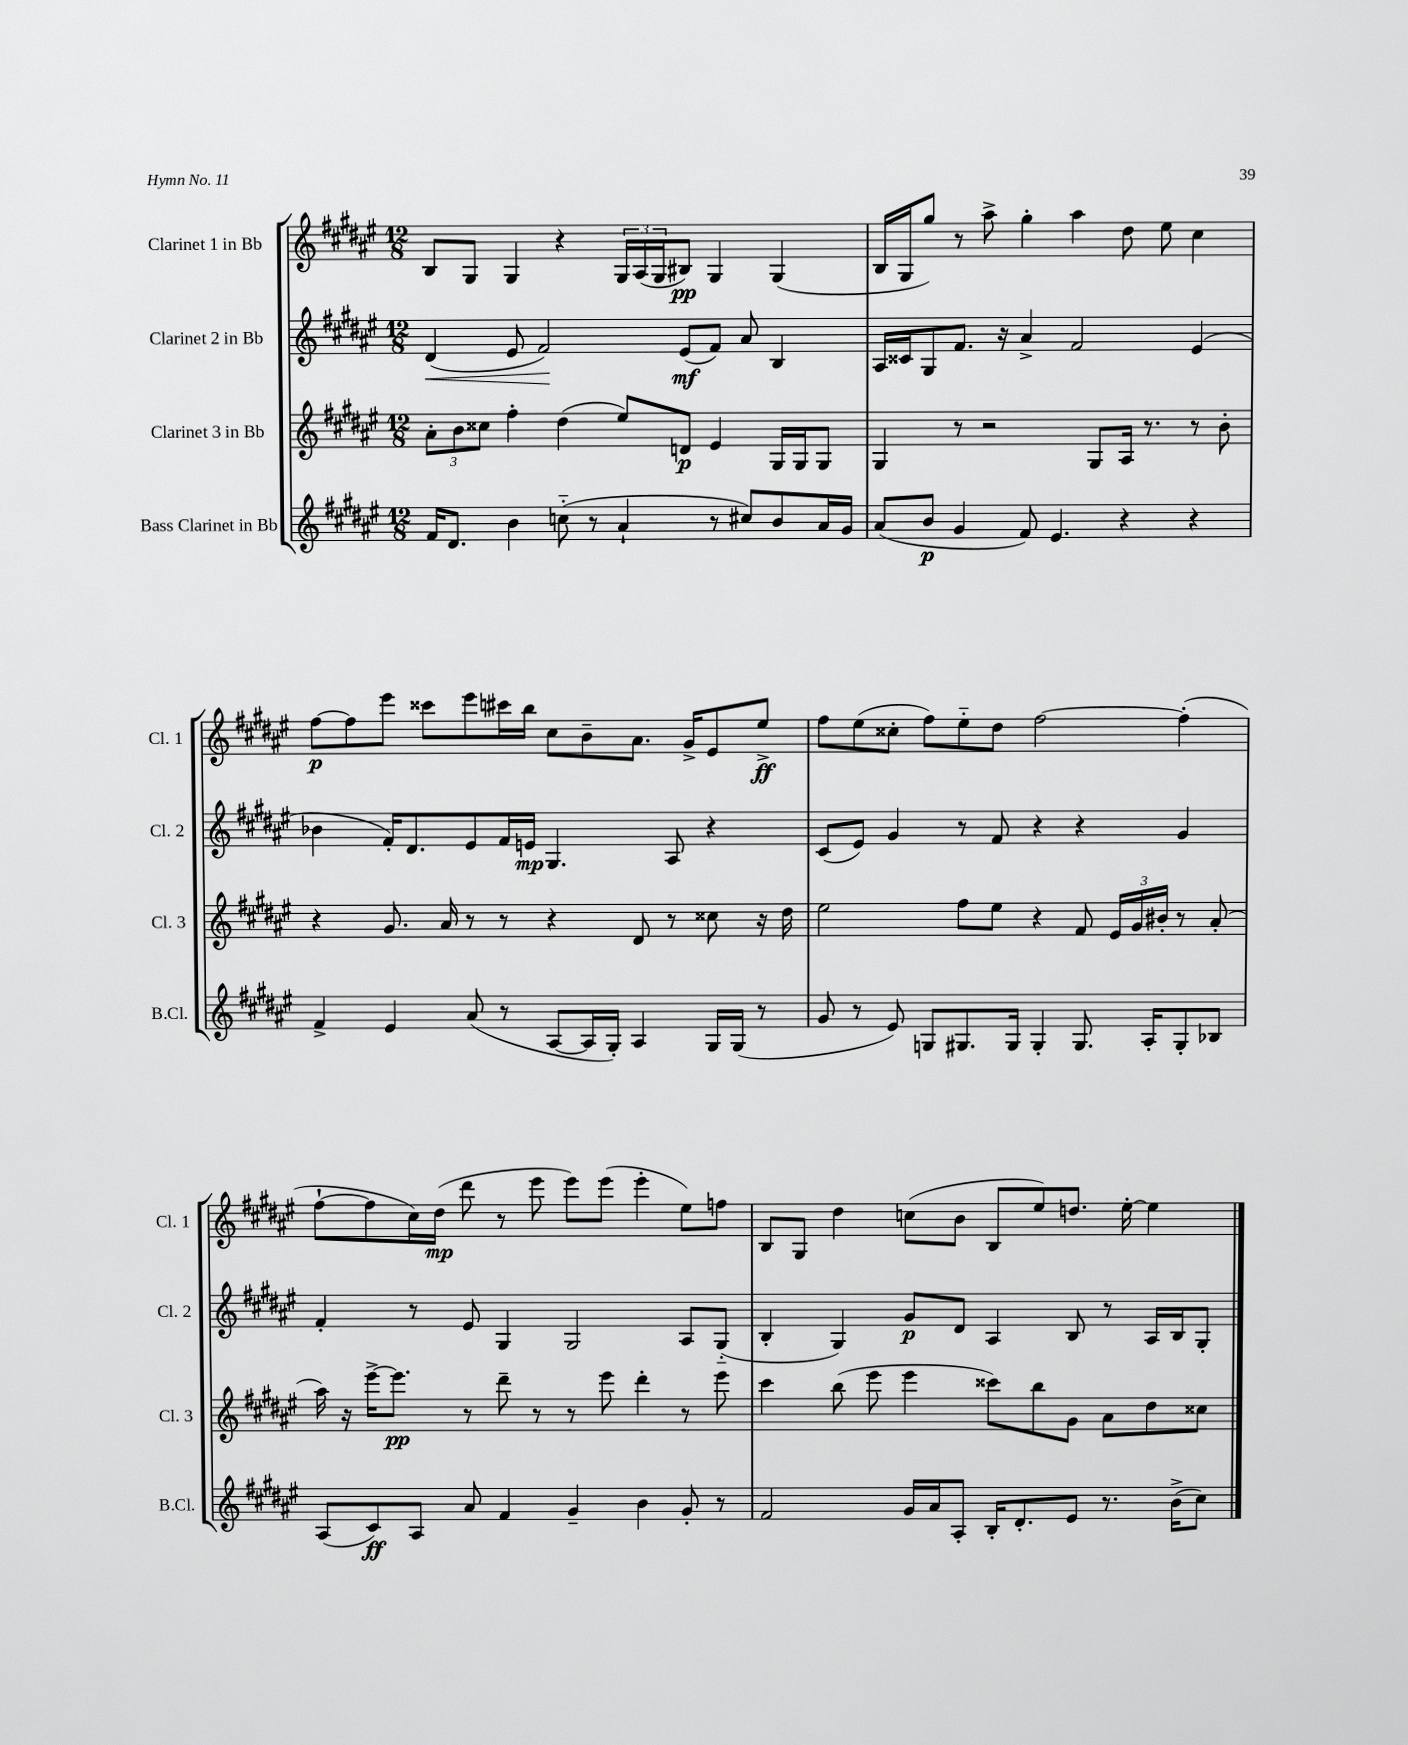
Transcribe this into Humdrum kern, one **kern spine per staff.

**kern	**dynam	**kern	**dynam	**kern	**dynam	**kern	**dynam
*part4	*part4	*part3	*part3	*part2	*part2	*part1	*part1
*staff4	*staff4	*staff3	*staff3	*staff2	*staff2	*staff1	*staff1
*I"Bass Clarinet in Bb	*	*I"Clarinet 3 in Bb	*	*I"Clarinet 2 in Bb	*	*I"Clarinet 1 in Bb	*
*I'B.Cl.	*	*I'Cl. 3	*	*I'Cl. 2	*	*I'Cl. 1	*
*clefG2	*	*clefG2	*	*clefG2	*	*clefG2	*
*k[f#c#g#d#a#e#]	*	*k[f#c#g#d#a#e#]	*	*k[f#c#g#d#a#e#]	*	*k[f#c#g#d#a#e#]	*
*M12/8	*	*M12/8	*	*M12/8	*	*M12/8	*
=5	=5	=5	=5	=5	=5	=5	=5
!	!	!	!	!	!LO:HP:b	!	!
16f#/KL	.	12a#'\L	.	(4d#/	<	8B/L	.
8.d#/J	.	.	.	.	.	.	.
.	.	12b\	.	.	.	.	.
.	.	.	.	.	.	8G#/J	.
.	.	12cc##X\J	.	.	.	.	.
4b\	.	4ff#'\	.	8e#/	.	4G#/	.
.	.	.	.	2f#/)	.	.	.
(8ccn\	.	(4dd#\	.	.	.	4r	.
8r	.	.	.	.	.	.	.
4a#`/	.	8ee#/L)	.	.	.	24G#/LL	.
.	.	.	.	.	.	(24A#/	.
.	.	.	.	.	.	24G#/J	.
.	.	8dn/J	p	(8e#/L	[ mf	8B#X/J)	pp
8r	.	4e#/	.	8f#/J)	.	4G#/	.
8cc#X/L)	.	.	.	8a#/	.	.	.
8b/	.	16G#/LL	.	4B/	.	(4G#/	.
.	.	16G#/J	.	.	.	.	.
16a#/L	.	8G#/J	.	.	.	.	.
16g#/JJ	.	.	.	.	.	.	.
=6	=6	=6	=6	=6	=6	=6	=6
(8a#/L	.	4G#/	.	16A#/LL	.	16B/LL	.
.	.	.	.	16c##X/J	.	16G#/J	.
8b/J	p	.	.	8G#/	.	8gg#/J)	.
4g#/	.	8r	.	8.f#/J	.	8r	.
.	.	2r	.	.	.	8aa#^\	.
.	.	.	.	16r	.	.	.
8f#/)	.	.	.	4a#^/	.	4gg#'\	.
4.e#/	.	.	.	.	.	.	.
.	.	.	.	2f#/	.	4aa#\	.
.	.	8G#/L	.	.	.	.	.
4r	.	16A#/Jk	.	.	.	8dd#\	.
.	.	8.r	.	.	.	.	.
.	.	.	.	.	.	8ee#\	.
4r	.	8r	.	(4e#/	.	4cc#\	.
.	.	8b'\	.	.	.	.	.
!!LO:LB:g=z
=7	=7	=7	=7	=7	=7	=7	=7
4f#^/	.	4r	.	4b-X\	.	[8ff#\L	p
.	.	.	.	.	.	8ff#\]	.
4e#/	.	8.g#/	.	16f#'/KL)	.	8eee#\J	.
.	.	.	.	8.d#/	.	.	.
.	.	.	.	.	.	8ccc##X\L	.
.	.	16a#/	.	.	.	.	.
(8a#/	.	8r	.	8e#/	.	8eee#\	.
8r	.	8r	.	16f#/L	.	16ccc#X\L	.
.	.	.	.	16en/JJ	mp	16bb\JJ	.
[8A#/L	.	4r	.	4.G#/	.	8cc#\L	.
16A#/L]	.	.	.	.	.	8b~\	.
16G#'/JJ)	.	.	.	.	.	.	.
4A#/	.	8d#/	.	.	.	8.a#\J	.
.	.	8r	.	8A#/	.	.	.
.	.	.	.	.	.	16g#^/KL	.
16G#/LL	.	8cc##X\	.	4r	.	8e#/	.
(16G#/JJ	.	.	.	.	.	.	.
8r	.	16r	.	.	.	8ee#^/J	ff
.	.	16dd#\	.	.	.	.	.
=8	=8	=8	=8	=8	=8	=8	=8
8g#/	.	2ee#\	.	(8c#/L	.	8ff#\L	.
8r	.	.	.	8e#/J)	.	(8ee#\	.
8e#/)	.	.	.	4g#/	.	8cc##X'\J	.
8Gn/L	.	.	.	.	.	8ff#\L)	.
8.G#X/	.	8ff#\L	.	8r	.	8ee#\	.
.	.	8ee#\J	.	8f#/	.	8dd#\J	.
16G#/Jk	.	.	.	.	.	.	.
4G#'/	.	4r	.	4r	.	[2ff#\	.
8.G#/	.	8f#/	.	4r	.	.	.
.	.	24e#/LL	.	.	.	.	.
.	.	24g#/	.	.	.	.	.
16A#'/KL	.	.	.	.	.	.	.
.	.	24b#X'/JJ	.	.	.	.	.
8G#'/	.	8r	.	4g#/	.	(4ff#'\]	.
8B-X/J	.	(8a#'/	.	.	.	.	.
!!LO:LB:g=z
=9	=9	=9	=9	=9	=9	=9	=9
(8A#/L	.	16aa#\)	.	4f#'/	.	[8ff#`\L	.
.	.	16r	.	.	.	.	.
8c#/)	ff	[16eee#^\KL	.	.	.	8ff#\]	.
.	.	8.eee#\J]	pp	.	.	.	.
8A#/J	.	.	.	8r	.	16cc#\L)	.
.	.	.	.	.	.	(16dd#\JJ	mp
8a#/	.	8r	.	8e#/	.	8ddd#\	.
4f#/	.	8ddd#~\	.	4G#/	.	8r	.
.	.	8r	.	.	.	8eee#\	.
4g#~/	.	8r	.	2G#/	.	8eee#\L)	.
.	.	8eee#\	.	.	.	(8eee#\J	.
4b\	.	4ddd#'\	.	.	.	4eee#'\	.
8g#'/	.	8r	.	8A#/L	.	8ee#\L)	.
8r	.	8eee#\	.	(8G#/J	.	8ffn\J	.
=10	=10	=10	=10	=10	=10	=10	=10
2f#/	.	4ccc#\	.	4B'/	.	8B/L	.
.	.	.	.	.	.	8G#/J	.
.	.	(8bb\	.	4G#/)	.	4dd#\	.
.	.	8eee#\	.	.	.	.	.
16g#/LL	.	4eee#\	.	8g#/L	p	(8ccn\L	.
16a#/J	.	.	.	.	.	.	.
8A#'/J	.	.	.	8d#/J	.	8b\J	.
16B'/KL	.	8ccc##X\L)	.	4A#/	.	8B/L	.
8.d#'/	.	.	.	.	.	.	.
.	.	8bb\	.	.	.	8ee#/)	.
8e#/J	.	8g#\J	.	8B/	.	8.ddn/J	.
8.r	.	8a#\L	.	8r	.	.	.
.	.	.	.	.	.	[16ee#'\	.
.	.	8dd#\	.	16A#/LL	.	4ee#\]	.
(16b^\KL	.	.	.	16B/J	.	.	.
8cc#\J)	.	8cc##X\J	.	8G#'/J	.	.	.
==	==	==	==	==	==	==	==
*-	*-	*-	*-	*-	*-	*-	*-
